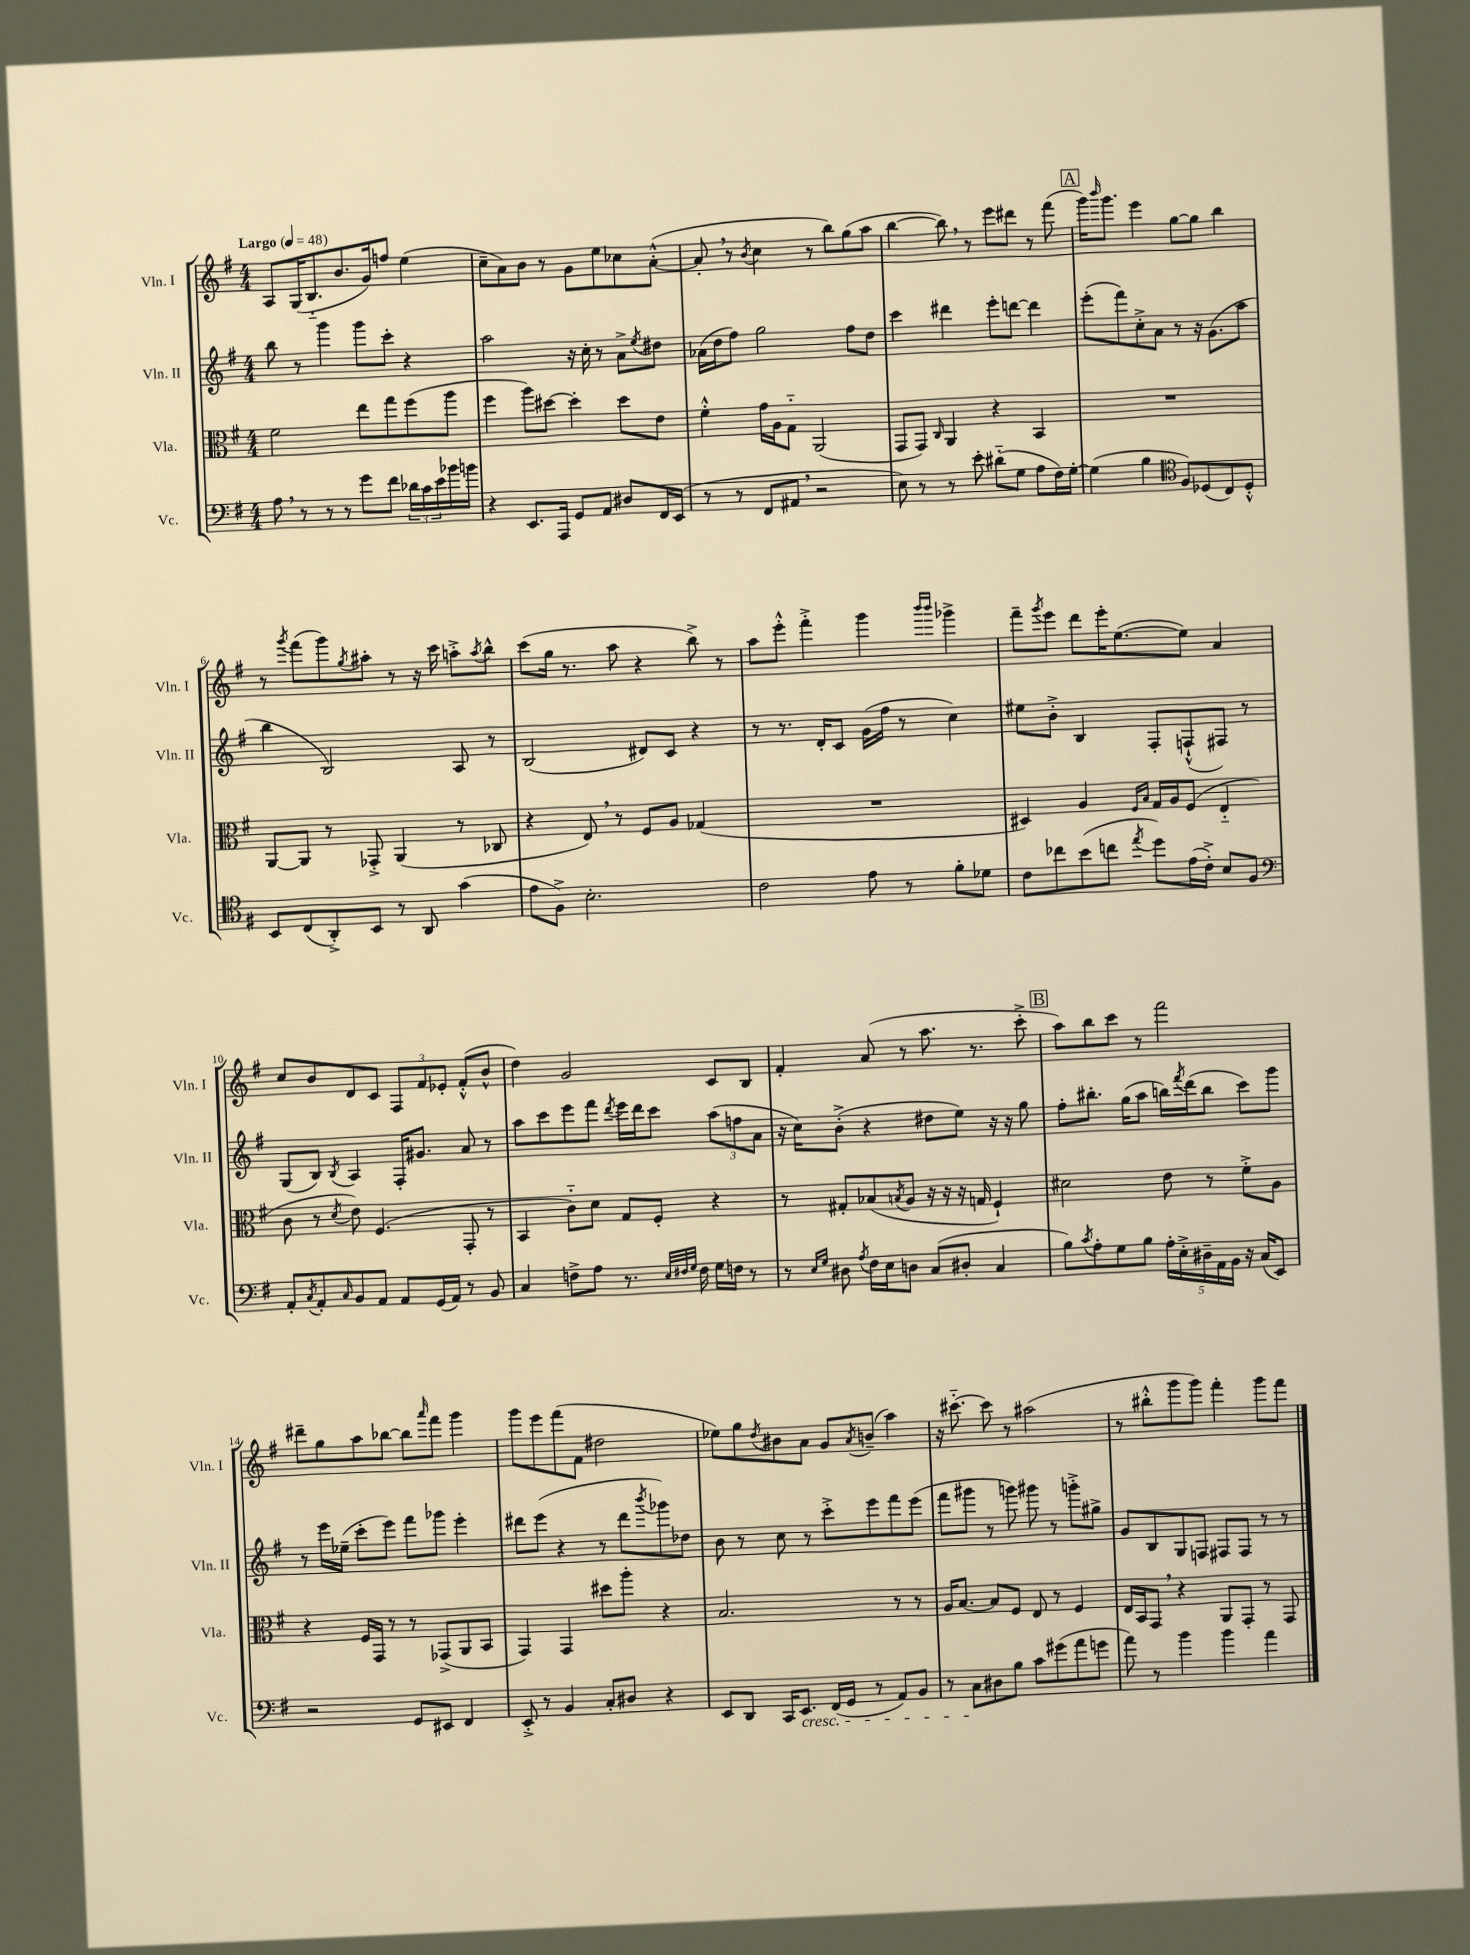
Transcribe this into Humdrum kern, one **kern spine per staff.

**kern	**kern	**kern	**kern
*part4	*part3	*part2	*part1
*staff4	*staff3	*staff2	*staff1
*I"Vc.	*I"Vla.	*I"Vln. II	*I"Vln. I
*I'Vc.	*I'Vla.	*I'Vln. II	*I'Vln. I
*clefF4	*clefC3	*clefG2	*clefG2
*k[f#]	*k[f#]	*k[f#]	*k[f#]
*M4/4	*M4/4	*M4/4	*M4/4
*MM48	*MM48	*MM48	*MM48
=1	=1	=1	=1
!	!	!	!LO:TX:a:B:t=Largo
8A,\	2f#\	8bb\	8A/L
8r	.	8r	(16G/K
.	.	.	8.B/
8r	.	4ggg\	.
8r	.	.	8.b/
8g\L	8ee\L	8ggg\L	.
.	.	.	16g/k)
8f#\J	8gg\	8ccc'\J	8ffn/J
24d-X\LL	(8ff#\	4r	(4ee\
24c\	.	.	.
24e\	.	.	.
16b-X\	8aa\J	.	.
16bn\JJ	.	.	.
=2	=2	=2	=2
4r	4ff#\	2aa\	8cc~\L
.	.	.	8a\)
8.EE/L	8aa\L)	.	8b\J
.	[8dd#X\J	.	8r
16AAA/Jk	.	.	.
8GG/L	4dd#'\]	16r	8g\L
.	.	16cc'\	.
8AA/J	.	8r	8ee\
8D#X/L	8dd#\L	8a^\L	8cc-X\
.	.	8qee/	.
16FF#/L	8e\J	8dd#X\J	([8a'^^\J
(16EE/JJ	.	.	.
=3	=3	=3	=3
8r	4f#'^^\	(16a-X\LL	8a',/]
.	.	16dd\J	.
8r	.	8ff#\J)	8r
.	.	.	8qb/
8FF#/L	16g\LL	2gg\	4cc\
.	16A\J	.	.
8AA#X,/J	8G\J	.	.
2r	(2AA/	.	8r
.	.	.	8bb\L)
.	.	8ff#\L	(8gg\
.	.	8dd\J	8aa\J
=4	=4	=4	=4
8E\)	8GG/L	4ccc\	[4bb\
8r	8GG/J)	.	.
.	16qqC/	.	.
8r	4AA/	4ddd#X\	8bb,\])
8e'\	.	.	8r
(8d#X\L	4r	8eee'\L	8eee\L
8G\J	.	[8dddn\J	8ddd#X\J
8A\L	4BB/	4ddd\]	8r
16F#\L)	.	.	(8fff#\
[16G'\JJ	.	.	.
!!LO:REH:place=s1:t=A
=5	=5	=5	=5
(4G\]	1r	(8eee'\L	16ggg\KL)
.	.	.	16qqbbb/
.	.	.	8.ggg\J
.	.	8fff#\)	.
4B\	.	8cc'^\	4eee\
.	.	8a\J	.
*clefC4	*	*	*
8F#/L)	.	8r	[8gg\L
(8D-X/	.	16r	8gg\J]
.	.	(8.g\L	.
8C/)	.	.	4bb\
8D-'^^/J	.	8aa\J	.
!!LO:LB:g=z
=6	=6	=6	=6
8BB/L	[8AA/L	4bb\	8r
.	.	.	8qggg/
(8C/	8AA/J]	.	(8fff#\L
8AA'^/)	8r	2B/)	8ggg\)
.	.	.	8qgg/
8BB/J	8GG-X'^/	.	8aa#X'\J
8r	(4AA/	.	8r
8AA/	.	.	16r
.	.	.	16ccc\
(4g\	8r	8A/	8aan'^\L
.	.	.	8qaa/
.	8C-X/	8r	8bb^^\J
=7	=7	=7	=7
8e\L	4r	(2B/	(8ccc\L
8F#^\J)	.	.	16gg\Jk
.	.	.	8.r
2.B'\	8E,/)	.	.
.	8r	.	8aa\
.	8F#/L	8d#X/L)	4r
.	8A/J	8c/J	.
.	(4G-X/	4r	8bb^\)
.	.	.	8r
=8	=8	=8	=8
2c\	1r	8r	8aa\L
.	.	8.r	8eee'^^\J
.	.	.	4fff#'^\
.	.	16d'/KL	.
.	.	8c/J	.
8e\	.	(16g\LL	4ggg\
.	.	16ff#\JJ	.
8r	.	8r	.
.	.	.	16qqbbb/LL
.	.	.	16qqbbb/JJ
8f#'\L	.	4cc\)	4ggg-X^\
8d-X\J	.	.	.
=9	=9	=9	=9
8c\L	4D#X/)	8ee#X\L	8fff#~\L
.	.	.	8qggg/
8cc-X\	.	8b'^\J	8eee\J
(8b\	4A/	4B/	8ddd\L
8ccn\J	.	.	16eee'\K
.	.	.	([8.ee\
.	16qqF#/LL	.	.
8qee/	16qqB/JJ	.	.
8dd\L)	16G/LL	8F#'/L	.
.	16A/J	.	.
(16e\L	(8F#/J	(8Fn`^^/	8ee\J])
16c'^\JJ)	.	.	.
8B/L	4E/	8F#X/J)	4a/
8F#/J	.	8r	.
!!LO:LB:g=z
=10	=10	=10	=10
*clefF4	*	*	*
8AA'/L	8c\	(8G/L	8cc/L
8qC/	.	.	.
8AA'/	8r	8B/J)	8b/
16qqC/	8qd/	8qB/	.
8BB/	8e\)	4A/	8d/
8AA/J	(4.F#/	.	8c/J
8AA/L	.	16F#'/KL	12F#/L
.	.	8.g#X/J	.
.	.	.	12f#/
(16GG/L	.	.	.
.	.	.	12e-X'/J
16AA/JJ)	.	.	.
8r	8GG'/	8a/	(8f#'^^/L
8BB/	8r	8r	8b^^/J
=11	=11	=11	=11
4C/	4BB/	8aa\L	4dd\)
.	.	8ccc\	.
8Fn^\L	8c\L)	8eee\	2g/
8A\J	8d\J	8fff#\J	.
.	.	8qddd/	.
8.r	8G/L	16eee\LL	.
.	.	16ddd\J	.
.	8F#'/J	8ccc\J	.
32qqE/LLL	.	.	.
32qqF#X/	.	.	.
32qqG/JJJ	.	.	.
16F#\	.	.	.
16G\LL	4r	(12aa\L	8c/L
16Fn\JJ	.	.	.
.	.	12ffn\	.
8r	.	.	8B/J
.	.	12a\J	.
=12	=12	=12	=12
8r	8r	16r	4f#'/
.	.	16cc\KL)	.
16qqE/LL	.	.	.
16qqG/JJ	.	.	.
8D#X\	8G#X'/L	(8b'^\J	.
8qA/	.	.	.
16F#\LL	(8B-X/	4r	(8a/
16E\J	.	.	.
.	8qBn/	.	.
8Dn\J	8A/J	.	8r
(8C/L	16r	8dd#X\L	8.aa\
.	16r	.	.
8D#X'/J	16r	8ee\J)	.
.	16Gn/	.	8.r
4C/	4F#`/)	16r	.
.	.	16r	.
.	.	8gg\	8ccc'^\
!!LO:REH:place=s1:t=B
=13	=13	=13	=13
8B\L)	2d#X\	8ff#'\L	8aa\L)
8qc/	.	.	.
8A'\	.	8.bb#X'\J	8bb\
8G\	.	.	8ccc\J
.	.	(16gg\KL	.
8B\J	.	8aa\J	8r
20A'\LL	8e\	16bbn\LL)	2fff#\
20E'^\	.	.	.
.	.	8qfff#/	.
.	.	(16ddd\J	.
20D#X~\	.	.	.
.	8r	8bb\J	.
20AA\	.	.	.
20BB\JJ	.	.	.
16r	8f#'^\L	8ccc\L)	.
(16C/KL	.	.	.
8EE/J)	8A\J	8ggg\J	.
!!LO:LB:g=z
=14	=14	=14	=14
2r	4r	8r	8ddd#X~\L
.	.	16eee\LL	8gg\
.	.	(16ee-X~\JJ	.
.	16F#/LL	8ccc'\L	8aa\
.	16GG/JJ	.	.
.	8r	8eee\J)	[8bb-X\J
8GG/L	8r	8fff#\L	8bb-\L]
.	.	.	16qqaaa/
8EE#X/J	(8GG-X^/L	8ggg-X\J	8fff#\J
4FF#/	8AA/	4eee'\	4ggg\
.	8BB/J	.	.
=15	=15	=15	=15
8EE'^/	4GG/)	8ddd#X\L	8ggg\L
8r	.	(8eee\J	8eee\
4BB/	4GG/	4r	(8fff#\
.	.	.	8f#\J
8C'/L	8dd#X\L	8r	2dd#X\
8D#X/J	8aa'\J	8ddd#\L	.
.	.	8qbbb/	.
4r	4r	8ggg-X\)	.
.	.	8dd-X\J	.
=16	=16	=16	=16
8EE/L	2.B/	8b\	8ee-X\L)
8DD/J	.	8r	8gg\
.	.	.	8qdd/
16CC/KL	.	8cc\	8b#X\
!LO:TX:b:i:t=cresc.	!	!	!
8.EE/J	.	.	.
.	.	8r	8a\J
(16FF#/LL	.	8ccc'^\L	8g/L
16GG/JJ	.	.	.
.	.	.	8qa/
8r	.	8eee\	(8bn~/J
8AA/L)	8r	8fff#\	4aa\)
8BB/J	8r	(8eee\J	.
=17	=17	=17	=17
8r	16A/KL	8fff#\L	16r
.	[8.B/J	.	[8.ccc#X\
8C\L	.	8ggg#X\J	.
8D#X\	8B/L]	8r	8ccc#\]
8B\J	8F#/J	8gggn\)	8r
8c\L	8E/	8ggg#X\	(2aa#X\
(8g#X\	8r	8r	.
8a\	4F#/	8gggn'^\L	.
8gn\J	.	8gg#X^\J	.
=18	=18	=18	=18
8a\)	16E/LL	8g/L	8r
.	16BB/J	.	.
8r	8GG,/J	8B/	8bb#X'^^\L
4b\	4r	8G/	8ggg\
.	.	8Fn/J	8ggg\J)
4b\	8AA/L	8F#X/L	4fff#'\
.	8GG'/J	8F#/J	.
4a\	8r	8r	8ggg\L
.	8GG/	8r	8fff#\J
==	==	==	==
*-	*-	*-	*-
